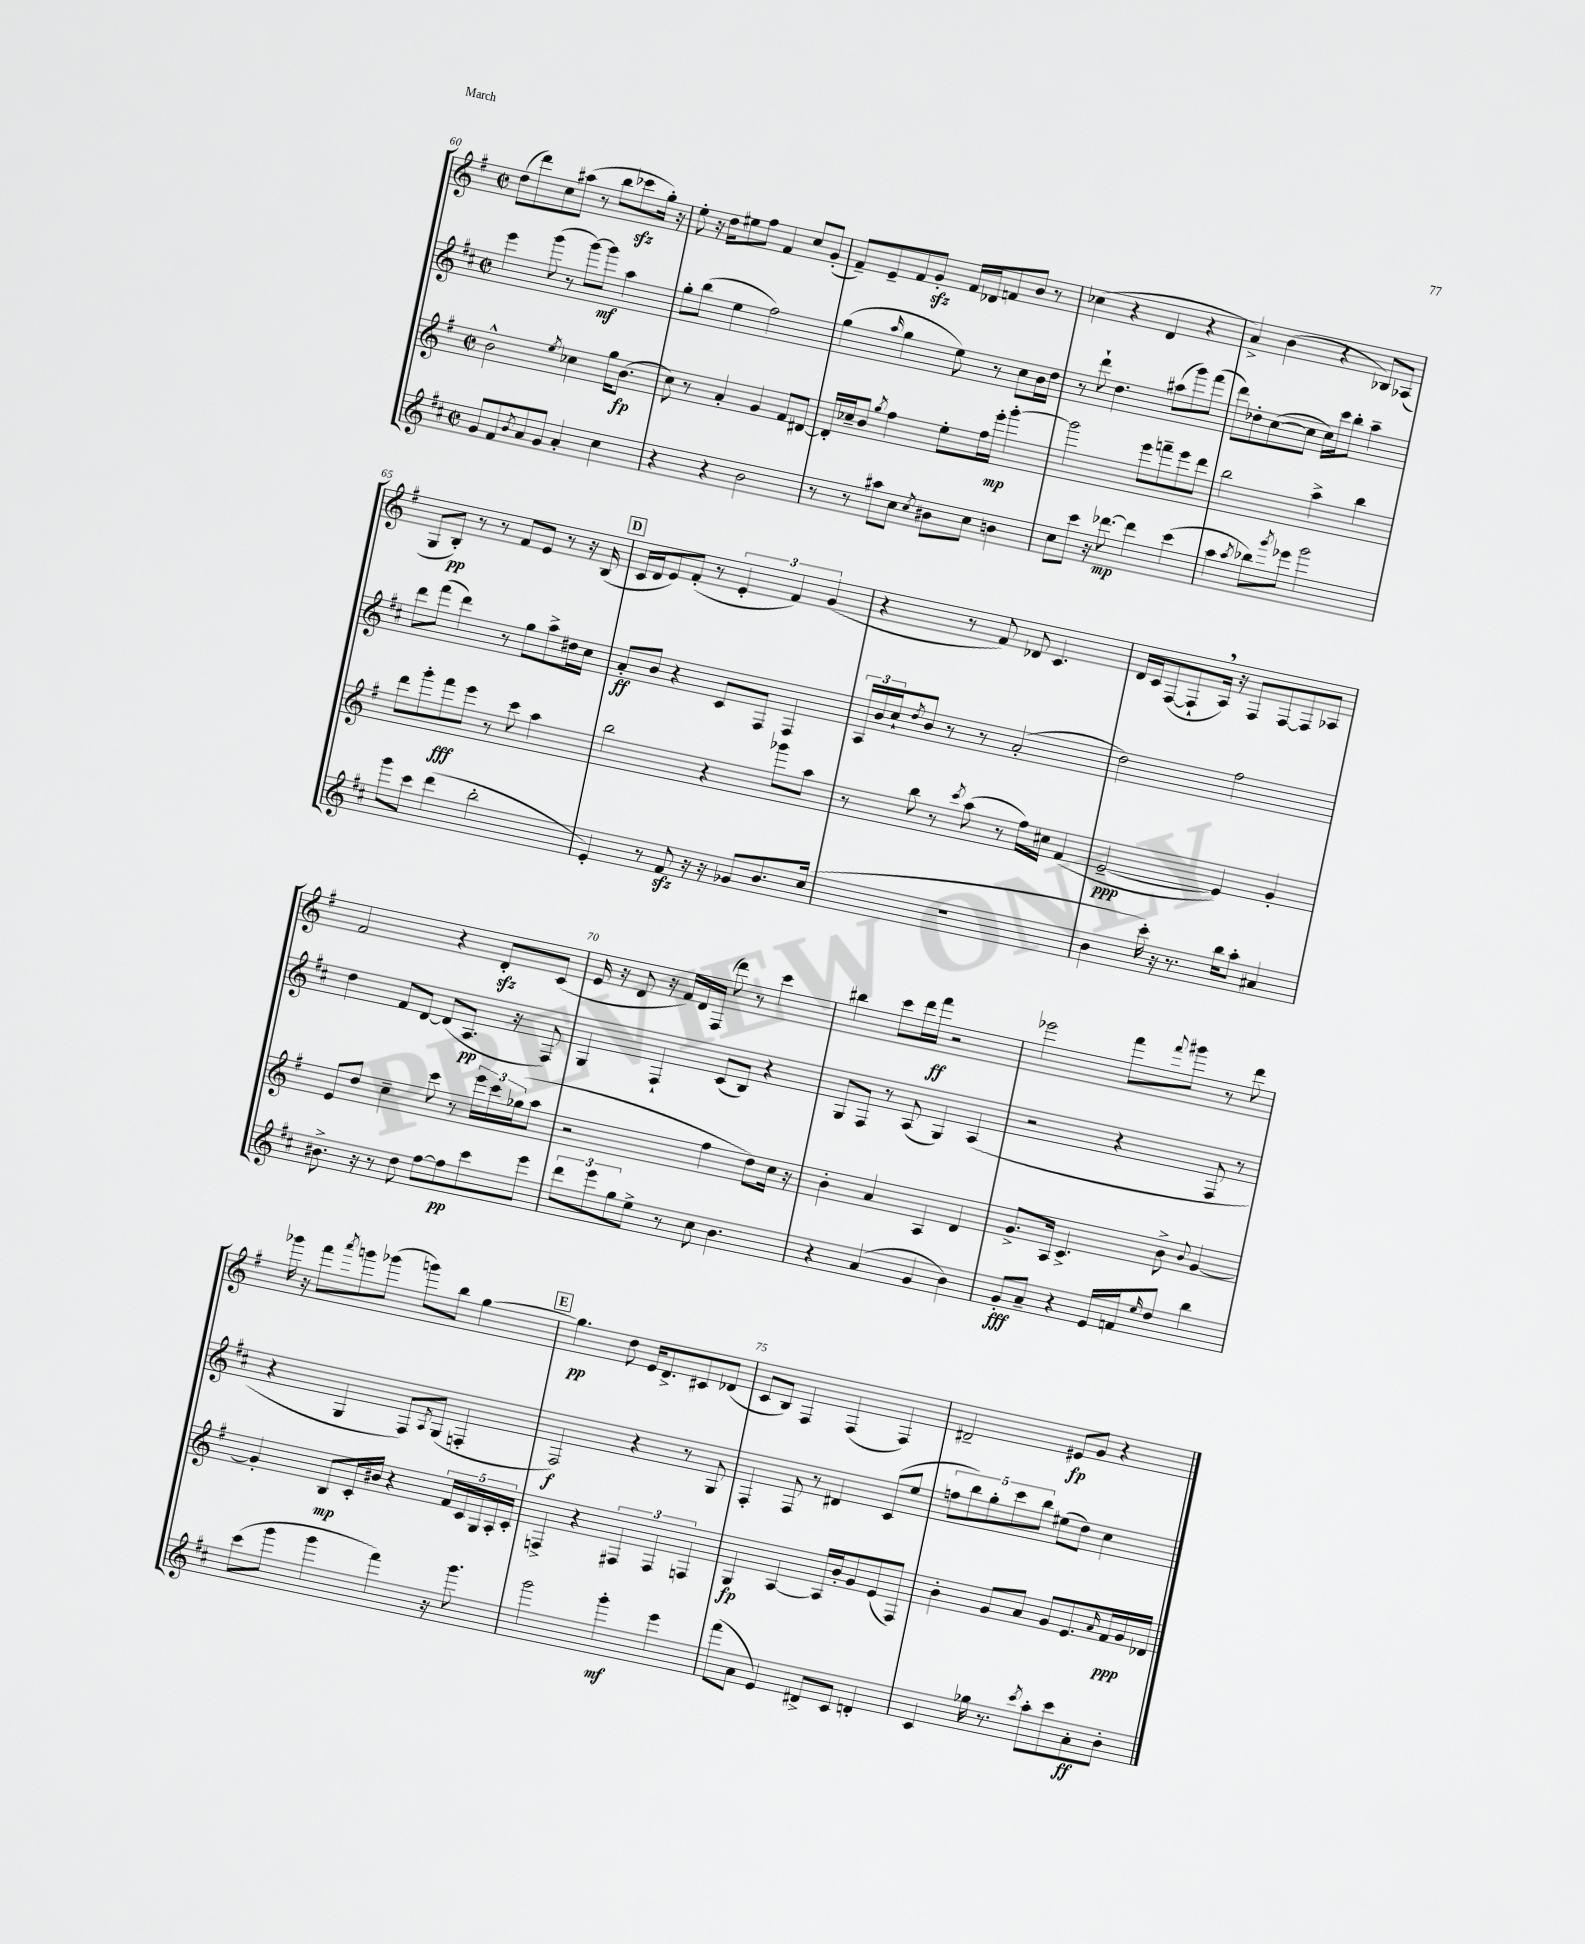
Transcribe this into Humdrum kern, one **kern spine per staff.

**kern	**dynam	**kern	**dynam	**kern	**dynam	**kern	**dynam
*part4	*part4	*part3	*part3	*part2	*part2	*part1	*part1
*staff4	*staff4	*staff3	*staff3	*staff2	*staff2	*staff1	*staff1
*clefG2	*	*clefG2	*	*clefG2	*	*clefG2	*
*k[f#c#]	*	*k[f#]	*	*k[f#c#]	*	*k[f#]	*
*M2/2	*	*M2/2	*	*M2/2	*	*M2/2	*
*met(c|)	*	*met(c|)	*	*met(c|)	*	*met(c|)	*
=60	=60	=60	=60	=60	=60	=60	=60
8g/L	.	2b^^\	.	4eee\	.	(8dd\L	.
8f#/	.	.	.	.	.	8ddd\)	.
8qb/	.	.	.	.	.	.	.
8a/	.	.	.	(8ggg\	.	8cc\	.
8g/J	.	.	.	8r	.	(8aa#X\J	.
.	.	8qee/	.	.	.	.	.
4a'/	.	4cc-X\	.	[8ggg\L)	.	8r	.
.	.	.	.	8ggg\J]	mf	8bb\L	.
4cc#\	.	16gg\KL	.	4aa\	.	8ccc-Xzz\	.
.	.	(8.b\J	fp	.	.	.	.
.	.	.	.	.	.	16gg'\Jk)	.
.	.	.	.	.	.	16r	.
=61	=61	=61	=61	=61	=61	=61	=61
4r	.	8cc\)	.	8gg'\L	.	8ee'\	.
.	.	8r	.	(8bb\J	.	16r	.
.	.	.	.	.	.	16dd\KL	.
4r	.	4a'/	.	4ee\	.	8ee#X\	.
.	.	.	.	.	.	8ff#\J	.
2b\	.	4g/	.	2ff#\)	.	4f#/	.
.	.	8f#/L	.	.	.	8cc/L	.
.	.	[8d#X/J	.	.	.	(8g'/J	.
=62	=62	=62	=62	=62	=62	=62	=62
8r	.	16d#'/LL]	.	(4gg\	.	8f#~/L)	.
.	.	16cc-X~/J	.	.	.	.	.
8r	.	8b/J	.	.	.	8e~/	.
.	.	8qgg/	.	16qqaa/	.	.	.
8aa#X\L	.	4ff#\	.	4gg\	.	8f#/	.
8cc#\J	.	.	.	.	.	8gzz'/J	.
8qcc#/	.	.	.	.	.	.	.
8b#X\L	.	8ee'\L	.	8ee\)	.	16f#/LL	.
.	.	.	.	.	.	16d-X/J	.
8cc#\J	.	16ff#\L	.	8r	.	8fn/	.
.	.	16eee'\JJ	mp	.	.	.	.
4bn\	.	[4ggg'\	.	8cc#\L	.	8b/J	.
.	.	.	.	16b\L	.	8r	.
.	.	.	.	16dd\JJ	.	.	.
=63	=63	=63	=63	=63	=63	=63	=63
8cc#\L	.	2ggg\]	.	8r	.	(4cc-X\	.
8ccc#\J	.	.	.	8ddd`\	.	.	.
16r	.	.	.	4.dd\	.	4r	.
[8.ddd-X\	mp	.	.	.	.	.	.
4ddd-\]	.	8eee\L	.	.	.	4d/	.
.	.	8fffn~\	.	(8aa#X\L	.	.	.
(4ccc#\	.	8eee\	.	8ggg\)	.	4r	.
.	.	8ddd\J	.	(8fff#\J	.	.	.
=64	=64	=64	=64	=64	=64	=64	=64
4aa\	.	2bb\	.	8ddd\L)	.	4a^/)	.
.	.	.	.	8dd-X'\	.	.	.
8qaa/	.	.	.	.	.	.	.
8bb-X\L)	.	.	.	([8cc#\	.	(4b\	.
8qggg/	.	.	.	.	.	.	.
8eee-X\J	.	.	.	8cc#\J]	.	.	.
2ggg\	.	4aa^\	.	16cc#\LL)	.	4r	.
.	.	.	.	16ccc#\J	.	.	.
.	.	.	.	8bb'\J	.	.	.
.	.	4bb\	.	4aa~\	.	8B-X/L)	.
.	.	.	.	.	.	(8A-X/J	.
!!LO:LB:g=z
=65	=65	=65	=65	=65	=65	=65	=65
8ggg\L	.	8ddd\L	.	8ddd\L	.	8G/L	.
8ccc#\J	.	8ggg'\	.	(8fff#\J	.	8B'/J)	pp
(4ddd\	.	8fff#\	fff	4ddd\)	.	8r	.
.	.	8eee\J	.	.	.	8r	.
2bb'\	.	8r	.	8r	.	8f#/L	.
.	.	8ccc\	.	8gg\L	.	8e/J	.
.	.	4aa\	.	8aa^\	.	8r	.
.	.	.	.	16dd#X\L	.	16r	.
.	.	.	.	16cc#\JJ	.	(16B/	.
!!LO:REH:place=s1:t=D
=66	=66	=66	=66	=66	=66	=66	=66
4e'/)	.	2bb\	.	8a'/L	ff	16c/LL	.
.	.	.	.	.	.	16d/J	.
.	.	.	.	8b/J	.	8e/)	.
8r	.	.	.	4r	.	(8f#'/J	.
8f#zz/	.	.	.	.	.	8r	.
16r	.	4r	.	8c#/L	.	6e'/	.
16r	.	.	.	.	.	.	.
8g-X/L	.	.	.	8F#/J	.	.	.
.	.	.	.	.	.	6f#/)	.
8.b/	.	8ggg-X\L	.	4F#/	.	.	.
.	.	.	.	.	.	(6g/	.
.	.	8aa\J	.	.	.	.	.
(16cc#/Jk	.	.	.	.	.	.	.
=67	=67	=67	=67	=67	=67	=67	=67
1r	.	8r	.	24A/LL	.	4r	.
.	.	.	.	24b/	.	.	.
.	.	.	.	24cc#`/J	.	.	.
.	.	.	.	8qdd/	.	.	.
.	.	8bb\	.	8b/J	.	.	.
.	.	8r	.	8r	.	8r	.
.	.	8qccc/	.	.	.	.	.
.	.	(8aa\	.	8r	.	8f#/)	.
.	.	8r	.	(2a'/	.	8d-X/	.
.	.	16ff#\LL)	.	.	.	4.c/	.
.	.	16cc#X\JJ	.	.	.	.	.
.	.	(4f#/	.	.	.	.	.
=68	=68	=68	=68	=68	=68	=68	=68
4b\	.	[2e~/	ppp	2dd\)	.	16d/LL	.
.	.	.	.	.	.	16c/J	.
.	.	.	.	.	.	([8F#/	.
16ccc#'\)	.	.	.	.	.	8F#`/]	.
16r	.	.	.	.	.	.	.
8.r	.	.	.	.	.	16A,/Jk)	.
.	.	.	.	.	.	16r	.
.	.	4e/])	.	2ff#\	.	8F#/L	.
16bb\KL	.	.	.	.	.	.	.
8aa'\J	.	.	.	.	.	[8F#/	.
4a#X/	.	4g'/	.	.	.	8F#/]	.
.	.	.	.	.	.	8A-X/J	.
!!LO:LB:g=z
=69	=69	=69	=69	=69	=69	=69	=69
8.b#X^\	.	8e/L	.	4dd\	.	2f#/	.
.	.	8dd/J	.	.	.	.	.
16r	.	.	.	.	.	.	.
8r	.	4cc~\	.	8f#/L	.	.	.
8dd\	.	.	.	[8d/J	.	.	.
[8ff#\L	.	8ccc\	.	(8d/L]	.	4r	.
8ff#\]	pp	8r	.	8.A/J	pp	.	.
8ccc#\	.	24eee\LL	.	.	.	8dzz'/L	.
.	.	24ccc\	.	.	.	.	.
.	.	.	.	16r	.	.	.
.	.	(24gg-X\J	.	.	.	.	.
8eee\J	.	8aa\J	.	8F#/)	.	(8c/J	.
=70	=70	=70	=70	=70	=70	=70	=70
12ddd\L	.	2r	.	4G/	.	16e/	.
.	.	.	.	.	.	16r	.
12eee\	.	.	.	.	.	.	.
.	.	.	.	.	.	8d/	.
12gg\	.	.	.	.	.	.	.
8ee^\J	.	.	.	4F#`/	.	16r	.
.	.	.	.	.	.	16f#/LL)	.
8r	.	.	.	.	.	16d/	.
.	.	.	.	.	.	(16F#/JJ	.
8cc#\	.	4ff#\	.	(8c#/L	.	8ddd\)	.
4.b\	.	.	.	8B/J)	.	8r	.
.	.	8dd\L)	.	4r	.	4ccc\	.
.	.	16cc\Jk	.	.	.	.	.
.	.	16r	.	.	.	.	.
=71	=71	=71	=71	=71	=71	=71	=71
4r	.	4b'\	.	8G/L	.	4bb#X\	.
.	.	.	.	8F#/J	.	.	.
(4a/	.	4a/	.	8r	.	8ccc\L	.
.	.	.	.	(8A/	.	16ddd\L	.
.	.	.	.	.	.	16fff#\JJ	ff
4g/	.	4A/	.	4G/)	.	2r	.
4b\)	.	4d/	.	(4A/	.	.	.
=72	=72	=72	=72	=72	=72	=72	=72
8g'/L	fff	8.g^/L	.	2r	.	2eee-X\	.
8a~/J	.	.	.	.	.	.	.
.	.	16A/Jk	.	.	.	.	.
4r	.	4.c^/	.	.	.	.	.
16e/LL	.	.	.	4r	.	8fff#\L	.
16fn/J	.	.	.	.	.	.	.
16qqee/	.	.	.	.	.	8qqfff#/	.
8dd/J	.	8b^\	.	.	.	8ggg#X\J	.
.	.	8qqb/	.	.	.	.	.
4bb\	.	[4g/	.	8F#/	.	8r	.
.	.	.	.	8r	.	8ddd\	.
!!LO:LB:g=z
=73	=73	=73	=73	=73	=73	=73	=73
(8ccc#\L	.	4g'/]	.	4r	.	16ggg-X\	.
.	.	.	.	.	.	16r	.
8ggg\J	.	.	.	.	.	8fff#\L	.
.	.	.	.	.	.	8qaaa/	.
4ggg\	.	8B/L	mp	4G/	.	8gggn\	.
.	.	16c'/L	.	.	.	(8ggg-X\J	.
.	.	16b#X/JJ	.	.	.	.	.
4fff#\)	.	4r	.	8F#/L)	.	8gggn\L)	.
.	.	.	.	8qA/	.	.	.
.	.	.	.	(8G/J	.	8bb\J	.
16r	.	20f#/LL	.	4Fn'/	.	[4gg\	.
.	.	20c/	.	.	.	.	.
8.ggg\	.	.	.	.	.	.	.
.	.	20G/	.	.	.	.	.
.	.	20A'/	.	.	.	.	.
.	.	20c'/JJ	.	.	.	.	.
!!LO:REH:place=s1:t=E
=74	=74	=74	=74	=74	=74	=74	=74
2ggg\	.	4Fn^/	.	2F#/)	f	4.gg\]	pp
.	.	4r	.	.	.	.	.
.	.	.	.	.	.	8dd\	.
4ggg'\	mf	6F#X/	.	4r	.	16e/KL	.
.	.	.	.	.	.	8.d^/	.
.	.	6F#/	.	.	.	.	.
4eee\	.	.	.	8r	.	8c#X/	.
.	.	6Fn/	.	.	.	.	.
.	.	.	.	8G/	.	(8d-X/J	.
=75	=75	=75	=75	=75	=75	=75	=75
(8fff#\L	.	4G/	fp	4F#'/	.	8c/L	.
8a\J	.	.	.	.	.	8B/J)	.
4e/)	.	[4A/	.	8F#/	.	4F#/	.
.	.	.	.	8r	.	.	.
8d#X^/L	.	16A/LL]	.	4d#X/	.	(4F#/	.
.	.	16b'/J	.	.	.	.	.
8c#/J	.	8g/	.	.	.	.	.
4dn'/	.	(8e/	.	(8c#/L	.	4F#/)	.
.	.	8F#/J)	.	8ee/J	.	.	.
=76	=76	=76	=76	=76	=76	=76	=76
4c#/	.	4b'\	.	10ffn\L	.	2d#X~/	.
.	.	.	.	10bb\)	.	.	.
.	.	.	.	10gg'\	.	.	.
16gg-X\	.	8g/L	.	.	.	.	.
.	.	.	.	10ccc#\	.	.	.
8.r	.	.	.	.	.	.	.
.	.	8a/J	.	.	.	.	.
.	.	.	.	10bb\J	.	.	.
8qccc#/	.	.	.	.	.	.	.
8aa'\L	.	8g/L	.	(8ee#X\L	.	8e#X/L	fp
8ccc#\	.	8.e/	.	8dd\J)	.	8g/J	.
8a'\	ff	.	.	4cc#\	.	4r	.
.	.	16qqa/	.	.	.	.	.
.	.	16f#/L	ppp	.	.	.	.
8b'\J	.	16g/	.	.	.	.	.
.	.	16d-X/JJ	.	.	.	.	.
==	==	==	==	==	==	==	==
*-	*-	*-	*-	*-	*-	*-	*-
